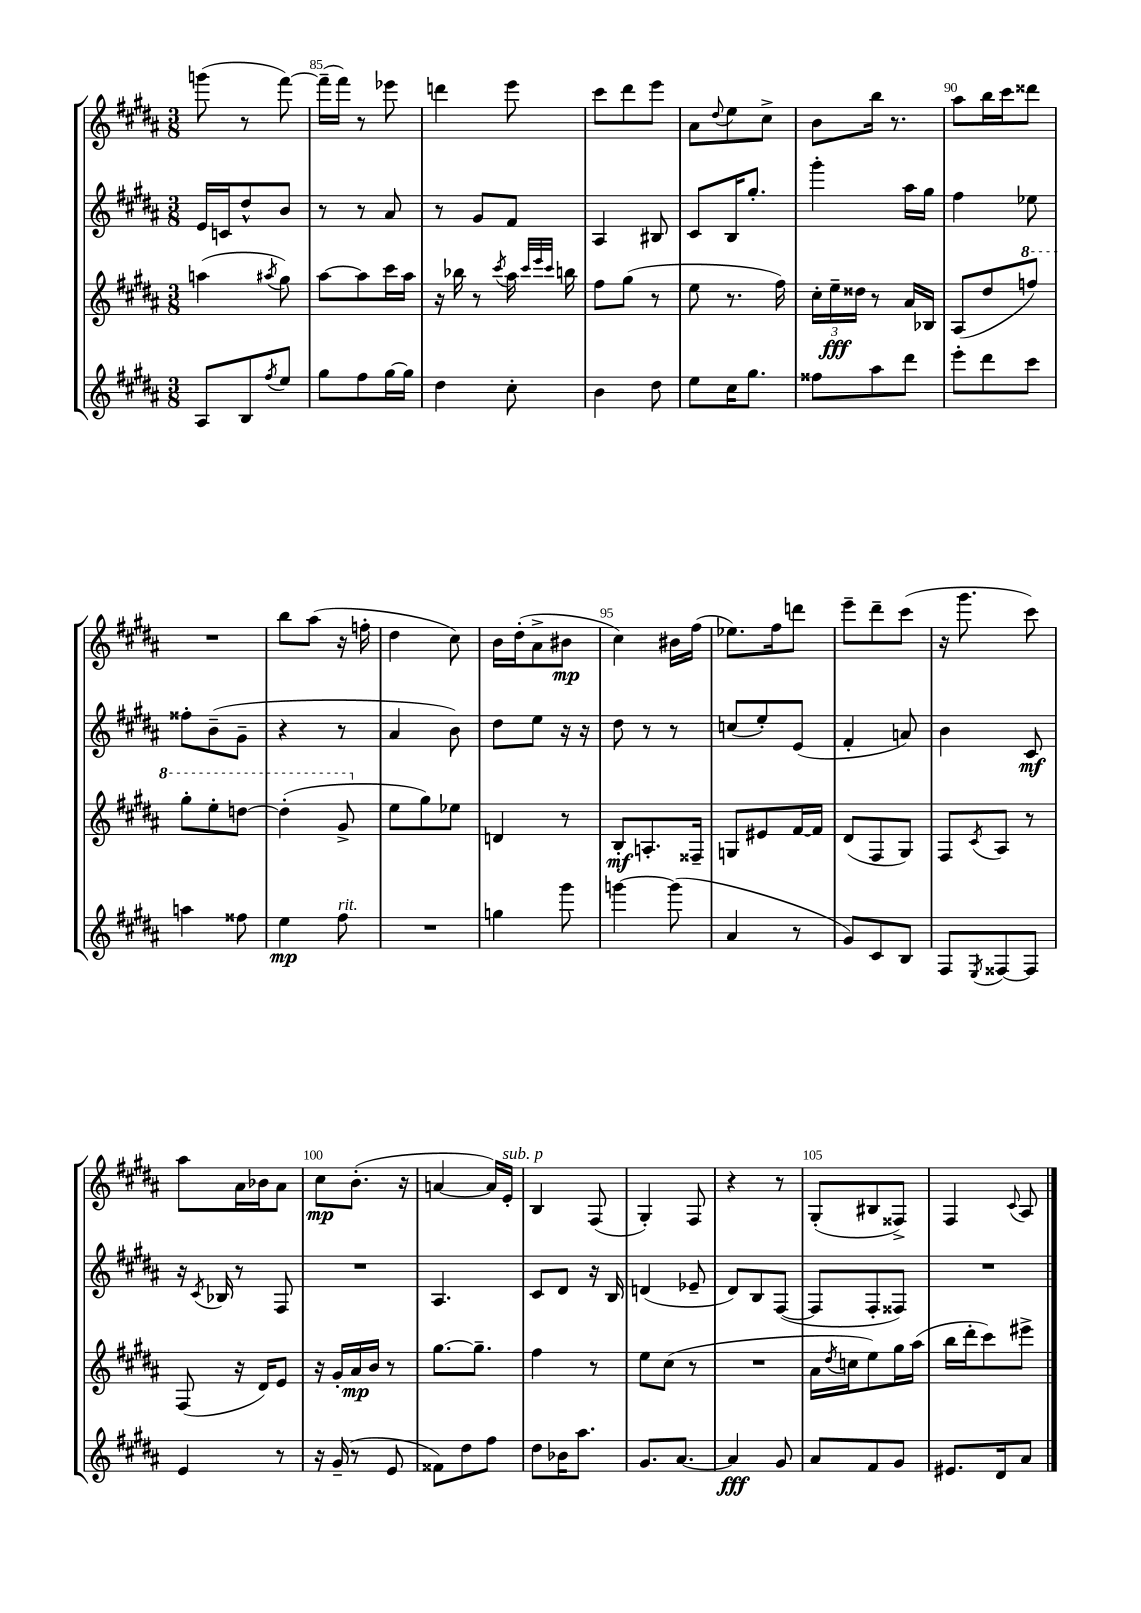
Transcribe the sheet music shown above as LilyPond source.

<<
\new StaffGroup <<
\new Staff = "s0" {
    \clef treble \key b \major \numericTimeSignature \time 3/8
    g'''8( r8 fis'''8~) |
    fis'''16--( fis'''16) r8 ees'''8 |
    d'''4 e'''8 |
    cis'''8 dis'''8 e'''8 |
    ais'8 \appoggiatura { dis''8 } e''8 cis''8-> |
    b'8 b''16 r8. |
    ais''8 b''16 cis'''16 disis'''8 |
    R4. |
    b''8 ais''8( r16 f''16-. |
    dis''4 cis''8) |
    b'16 dis''16-.( ais'8-> bis'8\mp |
    cis''4) bis'16 fis''16( |
    ees''8.) fis''16 d'''8 |
    e'''8-- dis'''8-- cis'''8( |
    r16 gis'''8. cis'''8) |
    ais''8 ais'16 bes'16 ais'8 |
    cis''8\mp b'8.-.( r16 |
    a'4~ a'16) e'16-.^\markup { \italic "sub. p" } |
    b4 fis8( |
    gis4-.) fis8 |
    r4 r8 |
    gis8-.( bis8 fisis8->) |
    fis4 \appoggiatura { cis'8 } ais8 \bar "|." |
}
\new Staff = "s1" {
    \clef treble \key b \major \numericTimeSignature \time 3/8
    e'16 c'16 dis''8-^ b'8 |
    r8 r8 ais'8 |
    r8 gis'8 fis'8 |
    ais4 bis8 |
    cis'8 b16 gis''8.-. |
    gis'''4-. ais''16 gis''16 |
    fis''4 ees''8 |
    fisis''8-. b'8--( gis'8-- |
    r4 r8 |
    ais'4 b'8) |
    dis''8 e''8 r16 r16 |
    dis''8 r8 r8 |
    c''8( e''8-.) e'8( |
    fis'4-. a'8) |
    b'4 cis'8\mf |
    r16 \acciaccatura { cis'8 } bes16 r8 fis8 |
    R4. |
    ais4. |
    cis'8 dis'8 r16 b16 |
    d'4( ees'8-- |
    dis'8) b8 fis8~( |
    fis8 fis8-. fisis8) |
    R4. \bar "|." |
}
\new Staff = "s2" {
    \clef treble \key b \major \numericTimeSignature \time 3/8
    a''4( \acciaccatura { ais''8 } gis''8) |
    ais''8~ ais''8 cis'''16 ais''16 |
    r16 bes''16 r8 \acciaccatura { cis'''8 } ais''16 \grace { cis'''32 e'''32 cis'''32 } b''16 |
    fis''8 gis''8( r8 |
    e''8 r8. fis''16) |
    \tuplet 3/2 { cis''16-. e''16--\fff disis''16 } r8 ais'16 bes16 |
    ais8( dis''8 \ottava #1 f'''8) |
    gis'''8-. e'''8-. d'''8~ |
    d'''4-.( gis''8-> \ottava #0 |
    e''8 gis''8) ees''8 |
    d'4 r8 |
    b8-.\mf a8.-. fisis16-- |
    g8 eis'8 fis'16~ fis'16 |
    dis'8( fis8 gis8) |
    fis8 \acciaccatura { cis'8 } ais8 r8 |
    fis8( r16 dis'16) e'8 |
    r16 gis'16-. ais'16\mp b'16 r8 |
    gis''8.~ gis''8.-- |
    fis''4 r8 |
    e''8 cis''8( r8 |
    R4. |
    ais'16 \acciaccatura { dis''8 } c''16 e''8) gis''16 ais''16( |
    b''16 dis'''16-. cis'''8) eis'''8-> \bar "|." |
}
\new Staff = "s3" {
    \clef treble \key b \major \numericTimeSignature \time 3/8
    ais8 b8 \acciaccatura { fis''8 } e''8 |
    gis''8 fis''8 gis''16~ gis''16 |
    dis''4 cis''8-. |
    b'4 dis''8 |
    e''8 cis''16 gis''8. |
    fisis''8 ais''8 dis'''8 |
    e'''8-. dis'''8 cis'''8 |
    a''4 fisis''8 |
    e''4\mp fis''8^\markup { \italic "rit." } |
    R4. |
    g''4 gis'''8 |
    g'''4~ g'''8( |
    ais'4 r8 |
    gis'8) cis'8 b8 |
    fis8 \acciaccatura { e8 } fisis8~ fisis8 |
    e'4 r8 |
    r16 gis'16--( r8 e'8 |
    fisis'8) dis''8 fis''8 |
    dis''8 bes'16 ais''8. |
    gis'8. ais'8.~ |
    ais'4\fff gis'8 |
    ais'8 fis'8 gis'8 |
    eis'8. dis'16 ais'8 \bar "|." |
}
>>
>>
\layout { \context { \Score currentBarNumber = #84 \override BarNumber.break-visibility = ##(#f #t #t) barNumberVisibility = #(every-nth-bar-number-visible 5) } }
